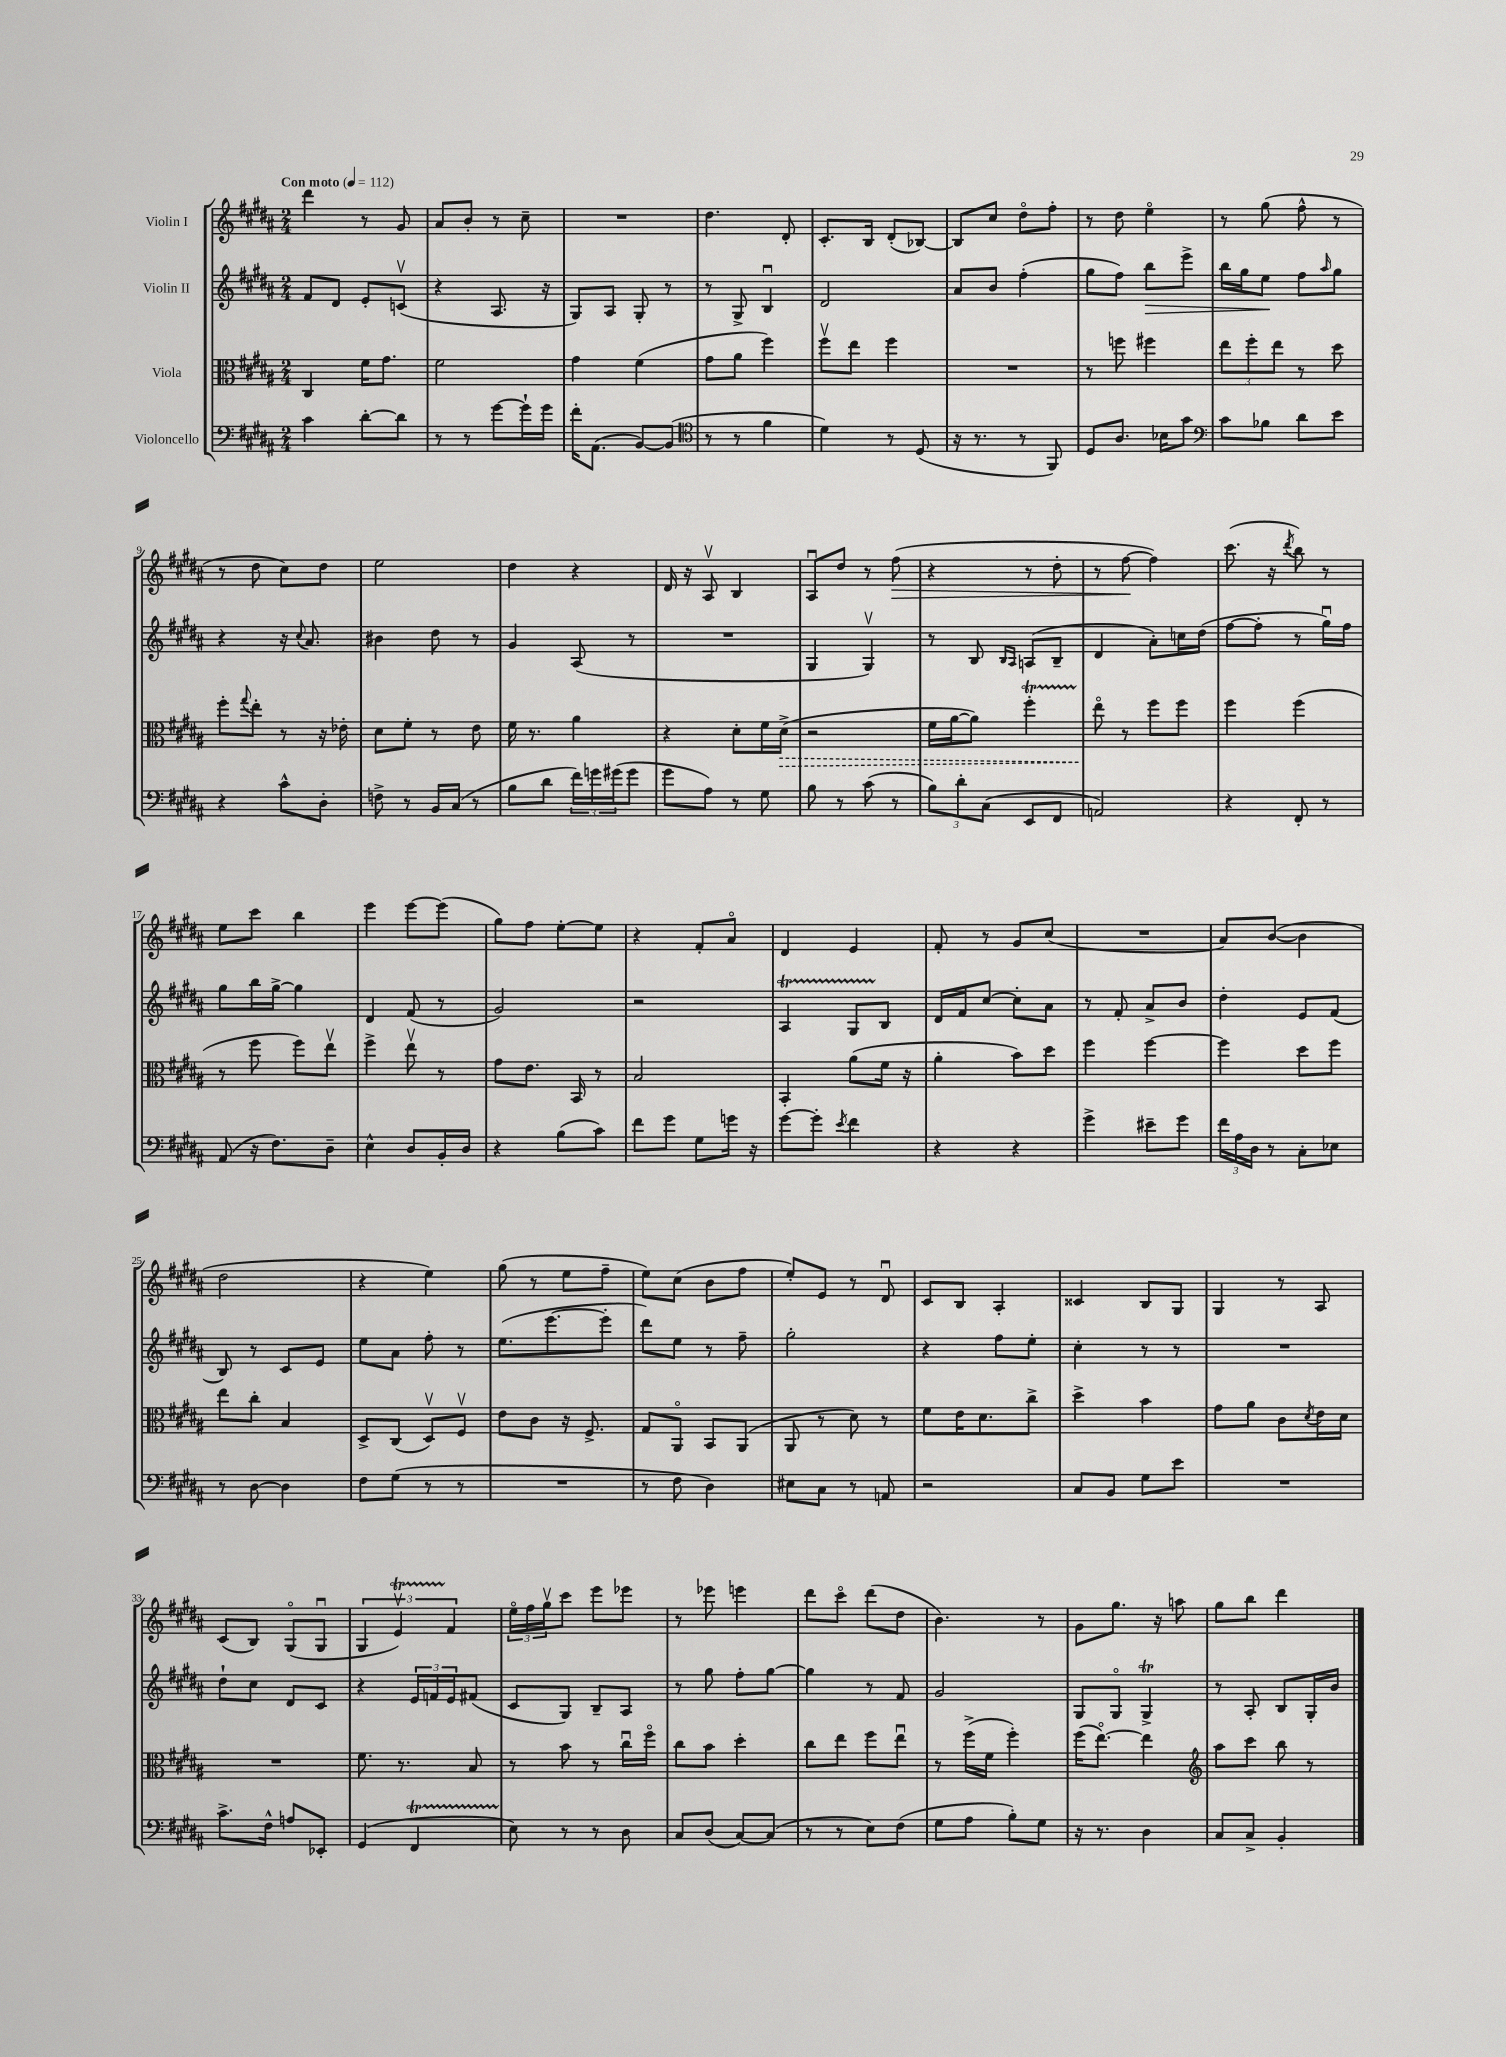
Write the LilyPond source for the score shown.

<<
\new StaffGroup <<
\new Staff = "s0" \with { instrumentName = "Violin I" } {
    \clef treble \key b \major \numericTimeSignature \time 2/4 \tempo "Con moto" 4 = 112
    dis'''4 r8 gis'8 |
    ais'8 b'8-. r8 cis''8-- |
    R2 |
    dis''4. dis'8-. |
    cis'8.-. b16 dis'8-.( bes8~) |
    bes8 cis''8 dis''8\flageolet fis''8-. |
    r8 dis''8 e''4\flageolet |
    r8 gis''8( fis''8-^ r8 |
    r8 dis''8 cis''8) dis''8 |
    e''2 |
    dis''4 r4 |
    dis'16 r16 ais8\upbow b4 |
    ais8\downbow dis''8 r8 fis''8\>( |
    r4 r8 dis''8-. |
    r8 fis''8~\! fis''4) |
    cis'''8.( r16 \acciaccatura { dis'''8 } b''8) r8 |
    e''8 cis'''8 b''4 |
    e'''4 e'''8~ e'''8( |
    gis''8) fis''8 e''8~-. e''8 |
    r4 fis'8-. ais'8\flageolet |
    dis'4 e'4 |
    fis'8-. r8 gis'8 cis''8( |
    R2 |
    ais'8) b'8~( b'4 |
    dis''2 |
    r4 e''4) |
    gis''8( r8 e''8 fis''8-- |
    e''8) cis''8( b'8 fis''8 |
    e''8-.) e'8 r8 dis'8\downbow |
    cis'8 b8 ais4-. |
    cisis'4 b8 gis8 |
    gis4 r8 ais8 |
    cis'8( b8) gis8\flageolet( gis8\downbow |
    \tuplet 3/2 { gis4 e'4\upbow\startTrillSpan) fis'4\stopTrillSpan } |
    \tuplet 3/2 { e''16\flageolet fis''16 gis''16\upbow } cis'''8 e'''8 ees'''8 |
    r8 ees'''8 e'''4 |
    dis'''8 cis'''8\flageolet dis'''8( dis''8 |
    b'4.) r8 |
    gis'8 gis''8. r16 a''8 |
    gis''8 b''8 dis'''4 \bar "|." |
}
\new Staff = "s1" \with { instrumentName = "Violin II" } {
    \clef treble \key b \major \numericTimeSignature \time 2/4
    fis'8 dis'8 e'8-. c'8\upbow( |
    r4 ais8. r16 |
    gis8) ais8 gis8-. r8 |
    r8 gis8-> b4\downbow |
    dis'2 |
    ais'8 b'8 fis''4-.( |
    gis''8 fis''8) b''8\> e'''8-> |
    b''16 gis''16 e''8\! fis''8 \grace { ais''16 } gis''8 |
    r4 r16 \appoggiatura { cis''8 } ais'8. |
    bis'4 dis''8 r8 |
    gis'4 ais8( r8 |
    R2 |
    gis4 gis4\upbow) |
    r8 b8 \grace { b16 ais16 } a8( b8-- |
    dis'4 ais'8-.) c''16 dis''16( |
    fis''8~ fis''8-. r8 gis''16\downbow) fis''16 |
    gis''8 b''16 gis''16~-> gis''4 |
    dis'4 fis'8( r8 |
    gis'2) |
    r2 |
    ais4\startTrillSpan gis8 b8\stopTrillSpan |
    dis'16 fis'16 cis''8~ cis''8-. ais'8 |
    r8 fis'8-. ais'8-> b'8 |
    dis''4-. e'8 fis'8( |
    b8) r8 cis'8 e'8 |
    e''8 ais'8 fis''8-. r8 |
    e''8.( e'''8.~ e'''8-. |
    dis'''8) e''8 r8 fis''8-- |
    gis''2-. |
    r4 fis''8 e''8-. |
    cis''4-. r8 r8 |
    R2 |
    dis''8-! cis''8 dis'8 cis'8 |
    r4 \tuplet 3/2 { e'16 f'16 e'16 } fis'8( |
    cis'8 gis8) b8-- ais8 |
    r8 gis''8 fis''8-. gis''8~ |
    gis''4 r8 fis'8 |
    gis'2 |
    gis8 gis8\flageolet gis4->\trill |
    r8 ais8-. b8 gis16-. b'16 \bar "|." |
}
\new Staff = "s2" \with { instrumentName = "Viola" } {
    \clef alto \key b \major \numericTimeSignature \time 2/4
    cis4 fis'16 gis'8. |
    fis'2 |
    gis'4 fis'4( |
    gis'8 ais'8 fis''4) |
    fis''8\upbow e''8 fis''4 |
    R2 |
    r8 f''8 fis''4 |
    \tuplet 3/2 { e''8 fis''8-. e''8 } r8 dis''8 |
    fis''8-. \appoggiatura { gis''8 } e''8-. r8 r16 ees'16-. |
    dis'8 fis'8-. r8 e'8 |
    fis'16 r8. ais'4 |
    r4 dis'8-. fis'16 \once \override Hairpin.style = #'dashed-line dis'16->\>( |
    r2 |
    fis'16 ais'16~ ais'8) fis''4-.\startTrillSpan |
    e''8\flageolet\stopTrillSpan\! r8 fis''8 fis''8 |
    fis''4 fis''4( |
    r8 fis''8 fis''8) e''8\upbow |
    fis''4-> e''8\upbow r8 |
    gis'8 e'8. b,16 r8 |
    b2 |
    b,4-. ais'8( fis'16 r16 |
    ais'4-. b'8) dis''8 |
    fis''4 fis''4~ |
    fis''4 dis''8 fis''8 |
    e''8 cis''8-. b4 |
    dis8-> cis8( dis8\upbow) fis8\upbow |
    e'8 cis'8 r16 fis8.-> |
    gis8 ais,8\flageolet b,8 ais,8( |
    ais,8 r8 dis'8) r8 |
    fis'8 e'16 dis'8. cis''8-> |
    dis''4-> b'4 |
    gis'8 ais'8 cis'8 \acciaccatura { dis'8 } e'16 dis'16 |
    R2 |
    fis'8. r8. b8 |
    r8 b'8 r8 cis''16\downbow fis''16\flageolet |
    cis''8 b'8 dis''4-. |
    cis''8 e''8 fis''8 e''8\downbow |
    r8 fis''16->( fis'16 fis''4-.) |
    fis''16( e''8.~\flageolet) e''4 |
    \clef treble ais''8 cis'''8 b''8 r8 \bar "|." |
}
\new Staff = "s3" \with { instrumentName = "Violoncello" } {
    \clef bass \key b \major \numericTimeSignature \time 2/4
    cis'4 dis'8~-. dis'8 |
    r8 r8 gis'8~ gis'16-! gis'16 |
    fis'16-. ais,8.( b,8~) b,8( |
    \clef tenor r8 r8 fis'4 |
    dis'4) r8 dis8( |
    r16 r8. r8 fis,8) |
    dis8 ais8. bes16 gis'8 |
    \clef bass cis'8 bes8 dis'8 e'8 |
    r4 cis'8-^ dis8-. |
    f8-> r8 b,16 cis16( r8 |
    b8 dis'8 \tuplet 3/2 { fis'16) g'16 gis'16( } gis'8 |
    gis'8 ais8) r8 gis8 |
    b8 r8 cis'8( r8 |
    \tuplet 3/2 { b8) dis'8-. cis8( } e,8 fis,8 |
    a,2) |
    r4 fis,8-. r8 |
    ais,8( r16 fis8.) dis8-- |
    e4-^ dis8 b,16-. dis16 |
    r4 b8( cis'8) |
    fis'8 gis'8 gis8 g'16 r16 |
    gis'8~ gis'8-. \acciaccatura { e'8 } fis'4 |
    r4 r4 |
    gis'4-> eis'8-- gis'8 |
    \tuplet 3/2 { fis'16 ais16 dis16 } r8 cis8-. ees8 |
    r8 dis8~ dis4 |
    fis8 gis8( r8 r8 |
    R2 |
    r8 fis8 dis4) |
    eis8 cis8 r8 a,8 |
    r2 |
    cis8 b,8 gis8 e'8 |
    R2 |
    cis'8.-> fis16-^ a8 ees,8-. |
    gis,4( fis,4\startTrillSpan |
    e8\stopTrillSpan) r8 r8 dis8 |
    cis8 dis8( cis8~) cis8( |
    r8 r8 e8) fis8( |
    gis8 ais8 b8-.) gis8 |
    r16 r8. dis4 |
    cis8 cis8-> b,4-. \bar "|." |
}
>>
>>
